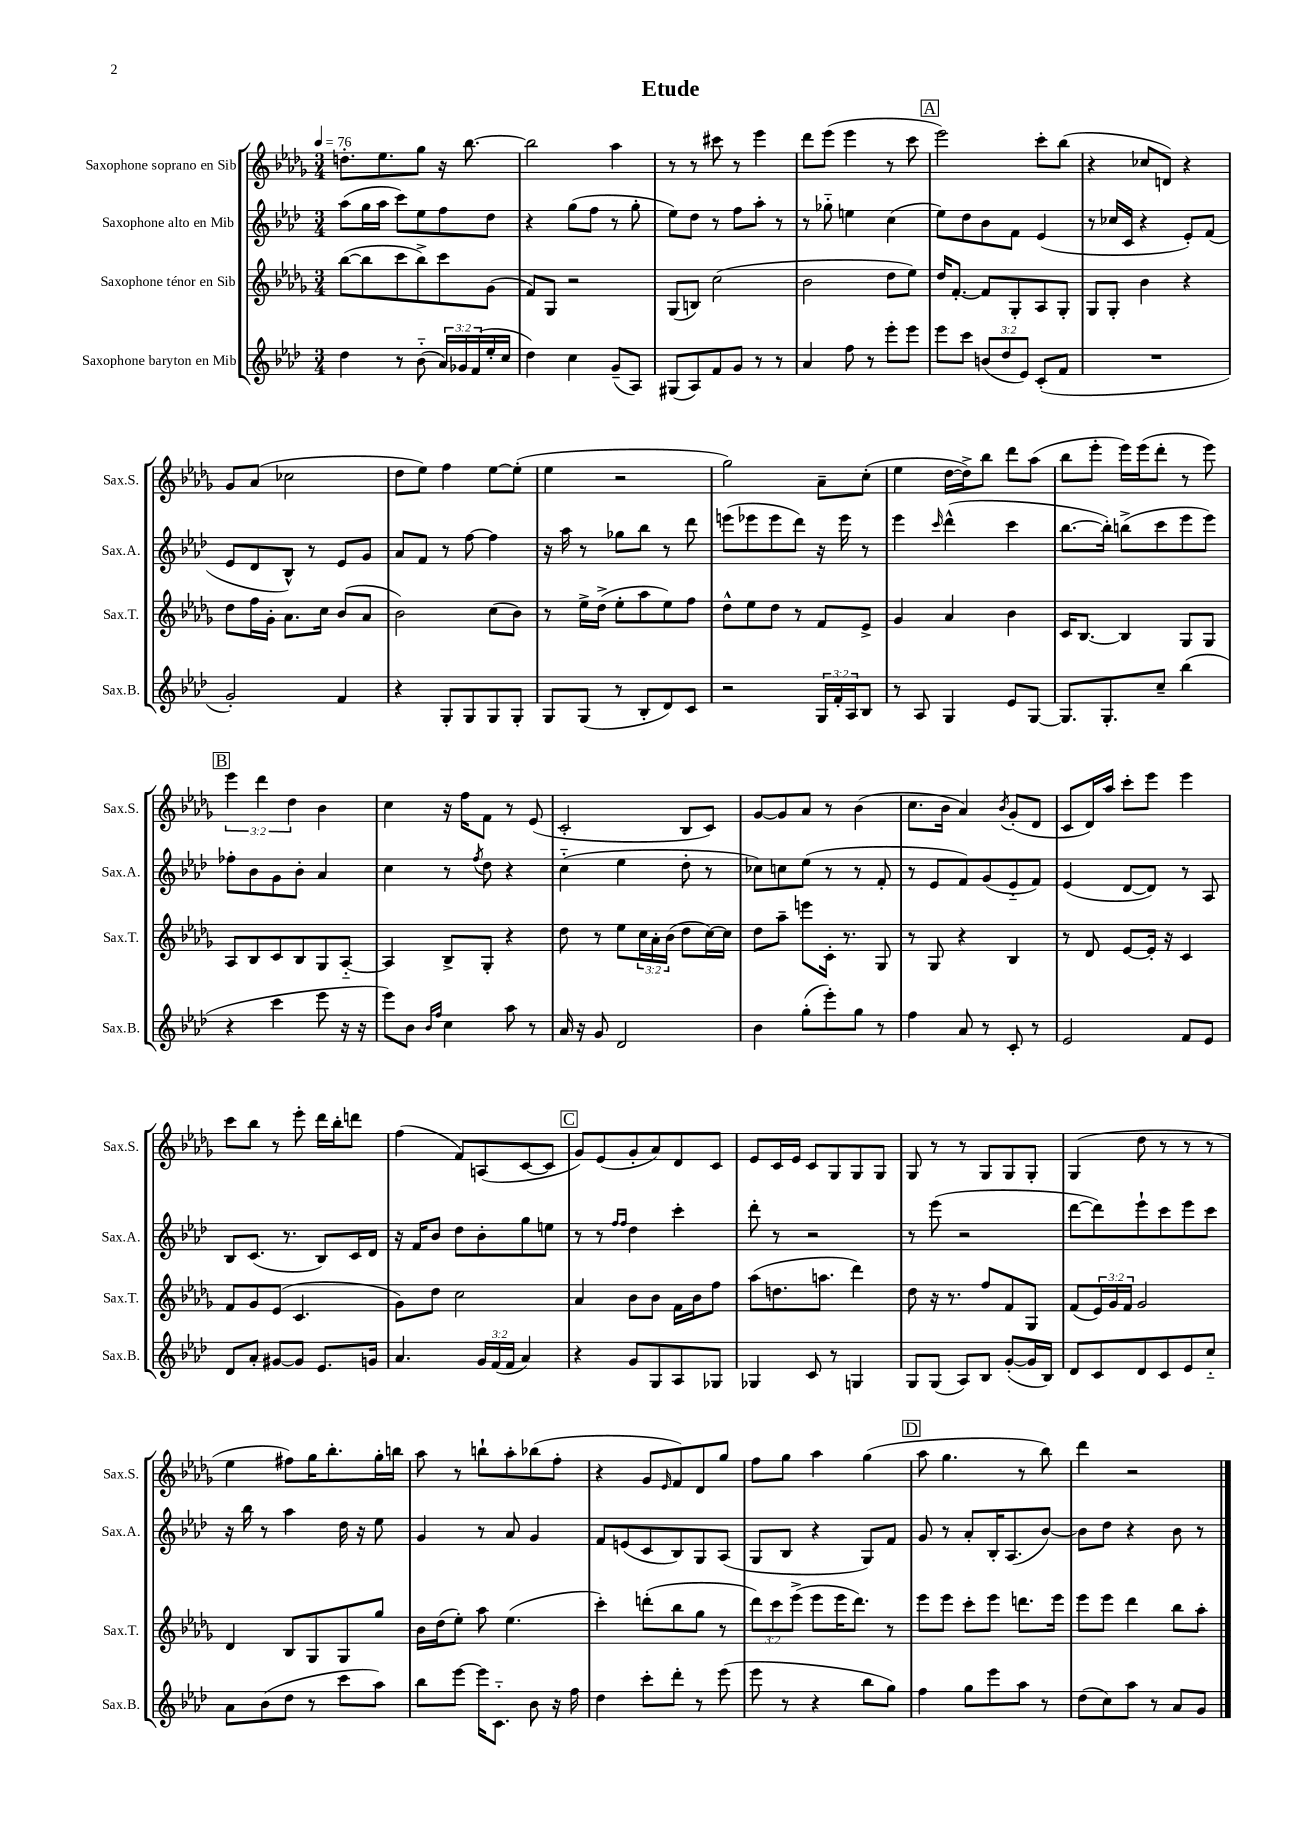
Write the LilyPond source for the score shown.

\header { title = "Etude" }
<<
\new StaffGroup <<
\new Staff = "s0" \with { instrumentName = "Saxophone soprano en Sib" shortInstrumentName = "Sax.S." } {
    \clef treble \key des \major \numericTimeSignature \time 3/4 \override Staff.TupletNumber.text = #tuplet-number::calc-fraction-text \tempo 4 = 76
    d''8.-. ees''8. ges''8 r16 bes''8.~ |
    bes''2 aes''4 |
    r8 r8 cis'''8 r8 ees'''4 |
    des'''8 ees'''8( ees'''4 r8 c'''8 |
    \mark \markup { \box "A" } ees'''2) c'''8-. bes''8( |
    r4 ces''8 d'8) r4 |
    ges'8 aes'8( ces''2 |
    des''8 ees''8) f''4 ees''8~ ees''8-.( |
    ees''4 r2 |
    ges''2) aes'8-- c''8-.( |
    ees''4 des''16~ des''16->) bes''8 des'''8 aes''8( |
    bes''8 ees'''8-. ees'''16) ees'''16( des'''8-. r8 ees'''8) |
    \mark \markup { \box "B" } \tuplet 3/2 { ees'''4 des'''4 des''4 } bes'4 |
    c''4 r16 f''16 f'8 r8 ees'8( |
    c'2-. bes8 c'8) |
    ges'8~ ges'8 aes'8 r8 bes'4( |
    c''8. bes'16 aes'4) \acciaccatura { bes'8 } ges'8-.( des'8 |
    c'8 des'16) aes''16 c'''8-. ees'''8 ees'''4 |
    c'''8 bes''8 r8 ees'''8-. des'''16 bes''16-. d'''8 |
    f''4( f'8) a8( c'8~ c'8 |
    \mark \markup { \box "C" } ges'8) ees'8( ges'8-. aes'8) des'8 c'8 |
    ees'8 c'16 ees'16 c'8 ges8 ges8 ges8 |
    ges8 r8 r8 ges8 ges8 ges8-. |
    ges4( des''8 r8 r8 r8 |
    ees''4 fis''8) ges''16 bes''8.-. ges''16-. b''16 |
    aes''8 r8 b''8-! aes''8-. bes''8( f''8-. |
    r4 ges'8 \grace { ees'16 } f'8) des'8 ges''8 |
    f''8 ges''8 aes''4 ges''4( |
    \mark \markup { \box "D" } aes''8 ges''4. r8 bes''8) |
    des'''4 r2 \bar "|." |
}
\new Staff = "s1" \with { instrumentName = "Saxophone alto en Mib" shortInstrumentName = "Sax.A." } {
    \clef treble \key aes \major \numericTimeSignature \time 3/4
    aes''8( g''16 aes''16 c'''8) ees''8 f''8 des''8 |
    r4 g''8( f''8 r8 g''8-. |
    ees''8) des''8 r8 f''8 aes''8-. r8 |
    r8 ges''8-_ e''4 c''4( |
    \mark \markup { \box "A" } ees''8) des''8 bes'8 f'8 ees'4( |
    r8 ces''16 c'16 r4 ees'8-.) f'8( |
    ees'8 des'8 bes8-^) r8 ees'8 g'8 |
    aes'8 f'8 r8 f''8~ f''4 |
    r16 aes''16 r8 ges''8 bes''8 r8 des'''8 |
    e'''8( ees'''8 ees'''8 des'''8) r16 ees'''16 r8 |
    ees'''4 \grace { c'''16 } des'''4-^( c'''4 |
    bes''8.~ bes''16-.) b''8->( c'''8 ees'''8 ees'''8) |
    \mark \markup { \box "B" } fes''8-. bes'8 g'8 bes'8-. aes'4 |
    c''4 r8 \acciaccatura { f''8 } des''8 r4 |
    c''4-_( ees''4 des''8-. r8 |
    ces''8) c''8 ees''8( r8 r8 f'8-. |
    r8 ees'8 f'8) g'8( ees'8-_ f'8) |
    ees'4( des'8~ des'8) r8 aes8 |
    bes8 c'8.( r8. bes8) c'16 des'16 |
    r16 f'16 bes'8 des''8 bes'8-. g''8 e''8 |
    \mark \markup { \box "C" } r8 r8 \grace { f''16 f''16 } des''4 c'''4-. |
    des'''8-. r8 r2 |
    r8 ees'''8( r2 |
    des'''8~ des'''8) ees'''8-! c'''8 ees'''8 c'''8 |
    r16 bes''16 r8 aes''4 des''16 r16 ees''8 |
    g'4 r8 aes'8 g'4 |
    f'8 e'8( c'8 bes8) g8 aes8( |
    g8 bes8 r4 g8) f'8 |
    \mark \markup { \box "D" } g'8 r8 aes'8-. bes16-. aes8.( bes'8~) |
    bes'8 des''8 r4 bes'8 r8 \bar "|." |
}
\new Staff = "s2" \with { instrumentName = "Saxophone ténor en Sib" shortInstrumentName = "Sax.T." } {
    \clef treble \key des \major \numericTimeSignature \time 3/4 \override Staff.TupletNumber.text = #tuplet-number::calc-fraction-text
    bes''8~( bes''8 c'''8 bes''8->) c'''8 ges'8( |
    f'8) ges8 r2 |
    ges8( b8) c''2( |
    bes'2 des''8 ees''8) |
    \mark \markup { \box "A" } des''16 f'8.~-. f'8 ges8-. aes8 ges8-. |
    ges8 ges8-. bes'4 r4 |
    des''8 f''16 ges'16-. aes'8. c''16 bes'8( aes'8 |
    bes'2) c''8( bes'8) |
    r8 ees''16-> des''16->( ees''8-. aes''8 ees''8) f''8 |
    des''8-^ ees''8 des''8 r8 f'8 ees'8-> |
    ges'4 aes'4 bes'4 |
    c'16 bes8.~ bes4 ges8 ges8 |
    \mark \markup { \box "B" } aes8 bes8 c'8 bes8 ges8 aes8~-_ |
    aes4 bes8-> ges8-. r4 |
    des''8 r8 ees''8 \tuplet 3/2 { c''16 aes'16-. bes'16( } des''8 c''16~) c''16 |
    des''8 aes''8-- e'''8 c'16-. r8. ges8 |
    r8 ges8 r4 bes4 |
    r8 des'8 ees'8~ ees'16-. r16 c'4 |
    f'8 ges'8 ees'8( c'4. |
    ges'8) des''8 c''2 |
    \mark \markup { \box "C" } aes'4 bes'8 bes'8 f'16 bes'16 f''8 |
    aes''8( d''8. a''8. des'''4) |
    des''8 r16 r8. f''8 f'8 ges8 |
    f'8( \tuplet 3/2 { ees'16) ges'16 f'16 } ges'2 |
    des'4 bes8 ges8 ges8 ges''8 |
    bes'16 des''16( ees''8-.) aes''8 ees''4.( |
    c'''4-.) d'''8-.( bes''8 ges''8 r8 |
    \tuplet 3/2 { des'''8) c'''8 ees'''8->( } ees'''8 ees'''16 des'''8.) r8 |
    \mark \markup { \box "D" } ees'''8 ees'''8 c'''8-. ees'''8 d'''8. ees'''16 |
    ees'''8 ees'''8 des'''4 bes''8 aes''8-. \bar "|." |
}
\new Staff = "s3" \with { instrumentName = "Saxophone baryton en Mib" shortInstrumentName = "Sax.B." } {
    \clef treble \key aes \major \numericTimeSignature \time 3/4 \override Staff.TupletNumber.text = #tuplet-number::calc-fraction-text
    des''4 r8 bes'8-_( \tuplet 3/2 { aes'16) ges'16 f'16( } ees''16-. c''16 |
    des''4) c''4 g'8--( aes8) |
    gis8( aes8) f'8 g'8 r8 r8 |
    aes'4 f''8 r8 ees'''8-. ees'''8 |
    \mark \markup { \box "A" } ees'''8 c'''8 \tuplet 3/2 { b'8( des''8 ees'8) } c'8-.( f'8 |
    R2. |
    g'2-.) f'4 |
    r4 g8-. g8 g8 g8-. |
    g8 g8( r8 bes8-. des'8) c'8 |
    r2 \tuplet 3/2 { g16 f'16-. aes16 } bes8 |
    r8 aes8 g4 ees'8 g8~ |
    g8. g8.-. c''8-- bes''4( |
    \mark \markup { \box "B" } r4 c'''4 ees'''8 r16 r16 |
    ees'''8) bes'8 \grace { bes'16 f''16 } c''4 aes''8 r8 |
    aes'16 r16 g'8 des'2 |
    bes'4 g''8-.( ees'''8-.) g''8 r8 |
    f''4 aes'8 r8 c'8-. r8 |
    ees'2 f'8 ees'8 |
    des'8 aes'8-. gis'8~ gis'8 ees'8. g'16 |
    aes'4. \tuplet 3/2 { g'16 f'16( f'16 } aes'4) |
    \mark \markup { \box "C" } r4 g'8 g8 aes8 ges8 |
    ges4 c'8 r8 g4 |
    g8 g8( aes8) bes8 g'8~-.( g'16 bes16) |
    des'8 c'8 des'8 c'8 ees'8 c''8-_ |
    aes'8 bes'8( des''8 r8 c'''8 aes''8) |
    bes''8 ees'''8~ ees'''16 c'8.-_ bes'8 r16 f''16 |
    des''4 c'''8-. des'''8-. r8 ees'''8( |
    ees'''8 r8 r4 bes''8 g''8) |
    \mark \markup { \box "D" } f''4 g''8 ees'''8 aes''8 r8 |
    des''8( c''8) aes''8 r8 aes'8 g'8 \bar "|." |
}
>>
>>
\layout { \context { \Score \remove "Bar_number_engraver" } }
